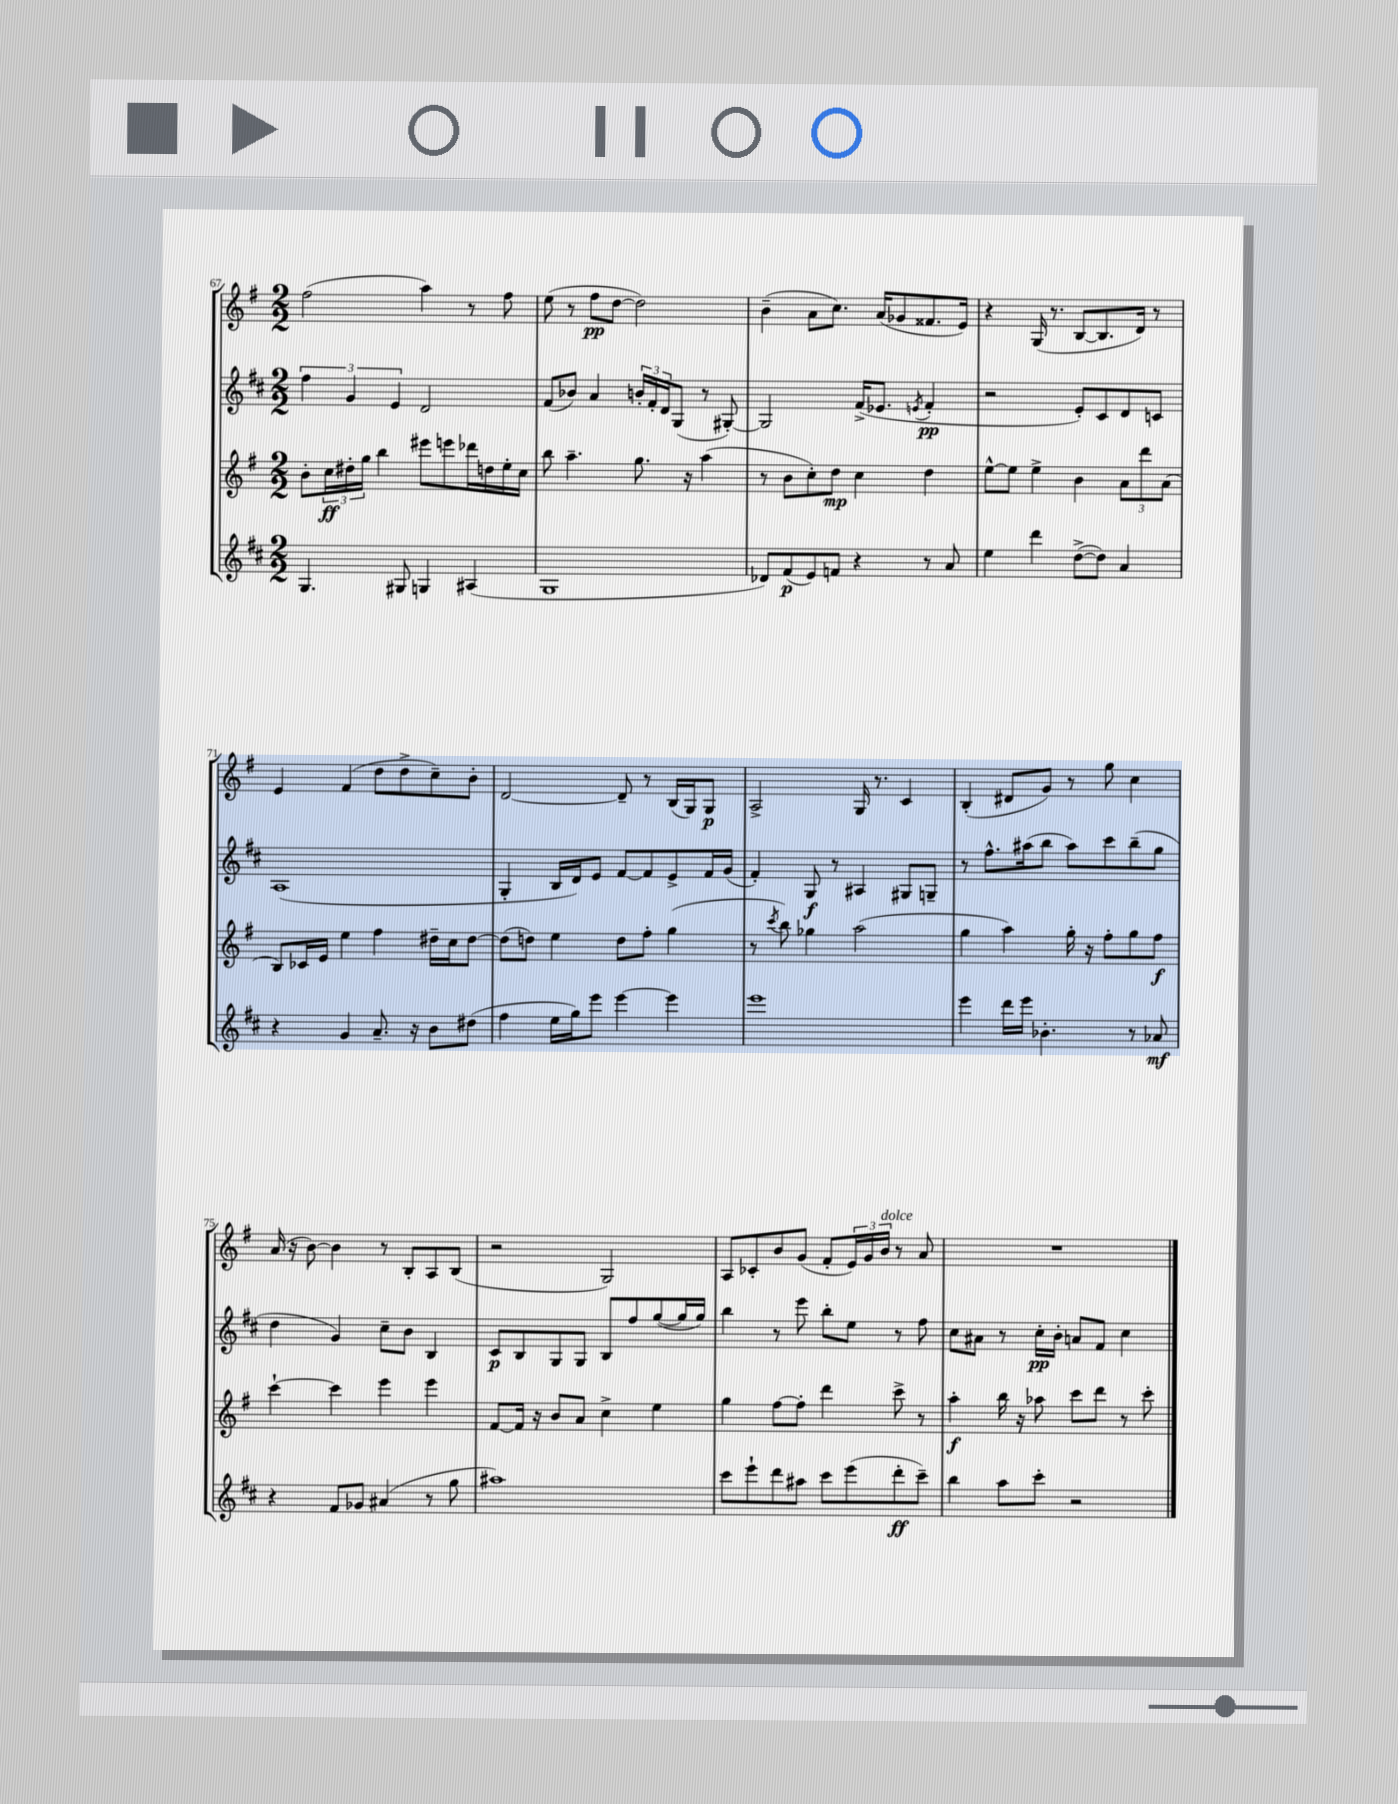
<<
\new StaffGroup <<
\new Staff = "s0" {
    \clef treble \key g \major \numericTimeSignature \time 2/2
    fis''2( a''4) r8 fis''8 |
    e''8( r8 fis''8\pp d''8~ d''2) |
    b'4--( a'8 c''8.) a'16( ges'8 fisis'8. e'16) |
    r4 g16( r8. b8~ b8. d'16) r8 |
    e'4 fis'4( d''8 d''8-> c''8--) b'8-. |
    d'2~ d'8-- r8 b16( g16) g8\p |
    a2-> g16 r8. c'4 |
    b4-.( dis'8 g'8) r8 g''8 c''4 |
    a'16( r16 b'8~) b'4 r8 b8-. a8 b8( |
    r2 g2) |
    a8 ces'8-. b'8 g'8( fis'8-. \tuplet 3/2 { e'16) g'16 b'16^\markup { \italic "dolce" } } r8 a'8 |
    R1 \bar "|." |
}
\new Staff = "s1" {
    \clef treble \key d \major \numericTimeSignature \time 2/2
    \tuplet 3/2 { fis''4 g'4 e'4 } d'2 |
    fis'8( bes'8) a'4 \tuplet 3/2 { b'16-. fis'16-. d'16 } g8( r8 gis8~-.) |
    gis2 fis'16->( ees'8. \acciaccatura { e'8 } fis'4-.\pp |
    r2 e'8-.) cis'8 d'8 c'8 |
    a1( |
    g4-. b16 d'16) e'8 fis'8~ fis'8 e'8-> fis'16 g'16( |
    fis'4-.) g8\f r8 ais4 gis8 g8-- |
    r8 fis''8.-^ ais''16( b''8 ais''8) cis'''8 b''8--( g''8 |
    d''4 g'4) cis''8-- b'8 b4 |
    cis'8\p b8 g8 g8 b8 fis''8 g''8~( g''16 g''16) |
    b''4 r8 e'''8 b''8-. e''8 r8 fis''8 |
    cis''8 ais'8 r8 cis''16-.\pp b'16-. a'8 fis'8 cis''4 \bar "|." |
}
\new Staff = "s2" {
    \clef treble \key g \major \numericTimeSignature \time 2/2
    b'8-. \tuplet 3/2 { c''16\ff dis''16-. g''16 } b''4 eis'''8 e'''8 des'''16 d''16 e''16-. c''16 |
    b''8 a''4.-- g''8. r16 a''4( |
    r8 b'8 c''8-.) d''8\mp c''4 d''4 |
    e''8~-^ e''8 e''4-> b'4 \tuplet 3/2 { a'8 d'''8 a'8( } |
    b8) ces'16 e'16 e''4 fis''4 dis''16-- c''16 dis''8~ |
    dis''8( d''8) e''4 d''8 fis''8-. g''4( |
    r8 \acciaccatura { c'''8 } b''8) ges''4 a''2( |
    g''4 a''4) g''16-. r16 fis''8-. g''8 fis''8\f |
    c'''4~-! c'''4 e'''4 e'''4 |
    fis'8~ fis'16 r16 b'8 a'8 c''4-> e''4 |
    g''4 fis''8~ fis''8-. d'''4 c'''8-> r8 |
    a''4-.\f b''16 r16 aes''8 c'''8 d'''8 r8 c'''8-. \bar "|." |
}
\new Staff = "s3" {
    \clef treble \key d \major \numericTimeSignature \time 2/2
    g4. gis8 g4 ais4( |
    g1 |
    des'8) fis'8\p( e'8) f'8 r4 r8 a'8 |
    e''4 d'''4 d''8~->( d''8) a'4 |
    r4 g'4 a'8.-- r16 b'8 dis''8( |
    fis''4 e''16 g''16) e'''8 e'''4~ e'''4 |
    e'''1 |
    e'''4 d'''16 e'''16 bes'4.-. r8 aes'8\mf |
    r4 fis'8 ges'8 ais'4( r8 g''8 |
    ais''1) |
    cis'''8 e'''8-! d'''8 ais''8 cis'''8 e'''8( d'''8-.\ff cis'''8--) |
    b''4 a''8 cis'''8-. r2 \bar "|." |
}
>>
>>
\layout { \context { \Score currentBarNumber = #67 } }
